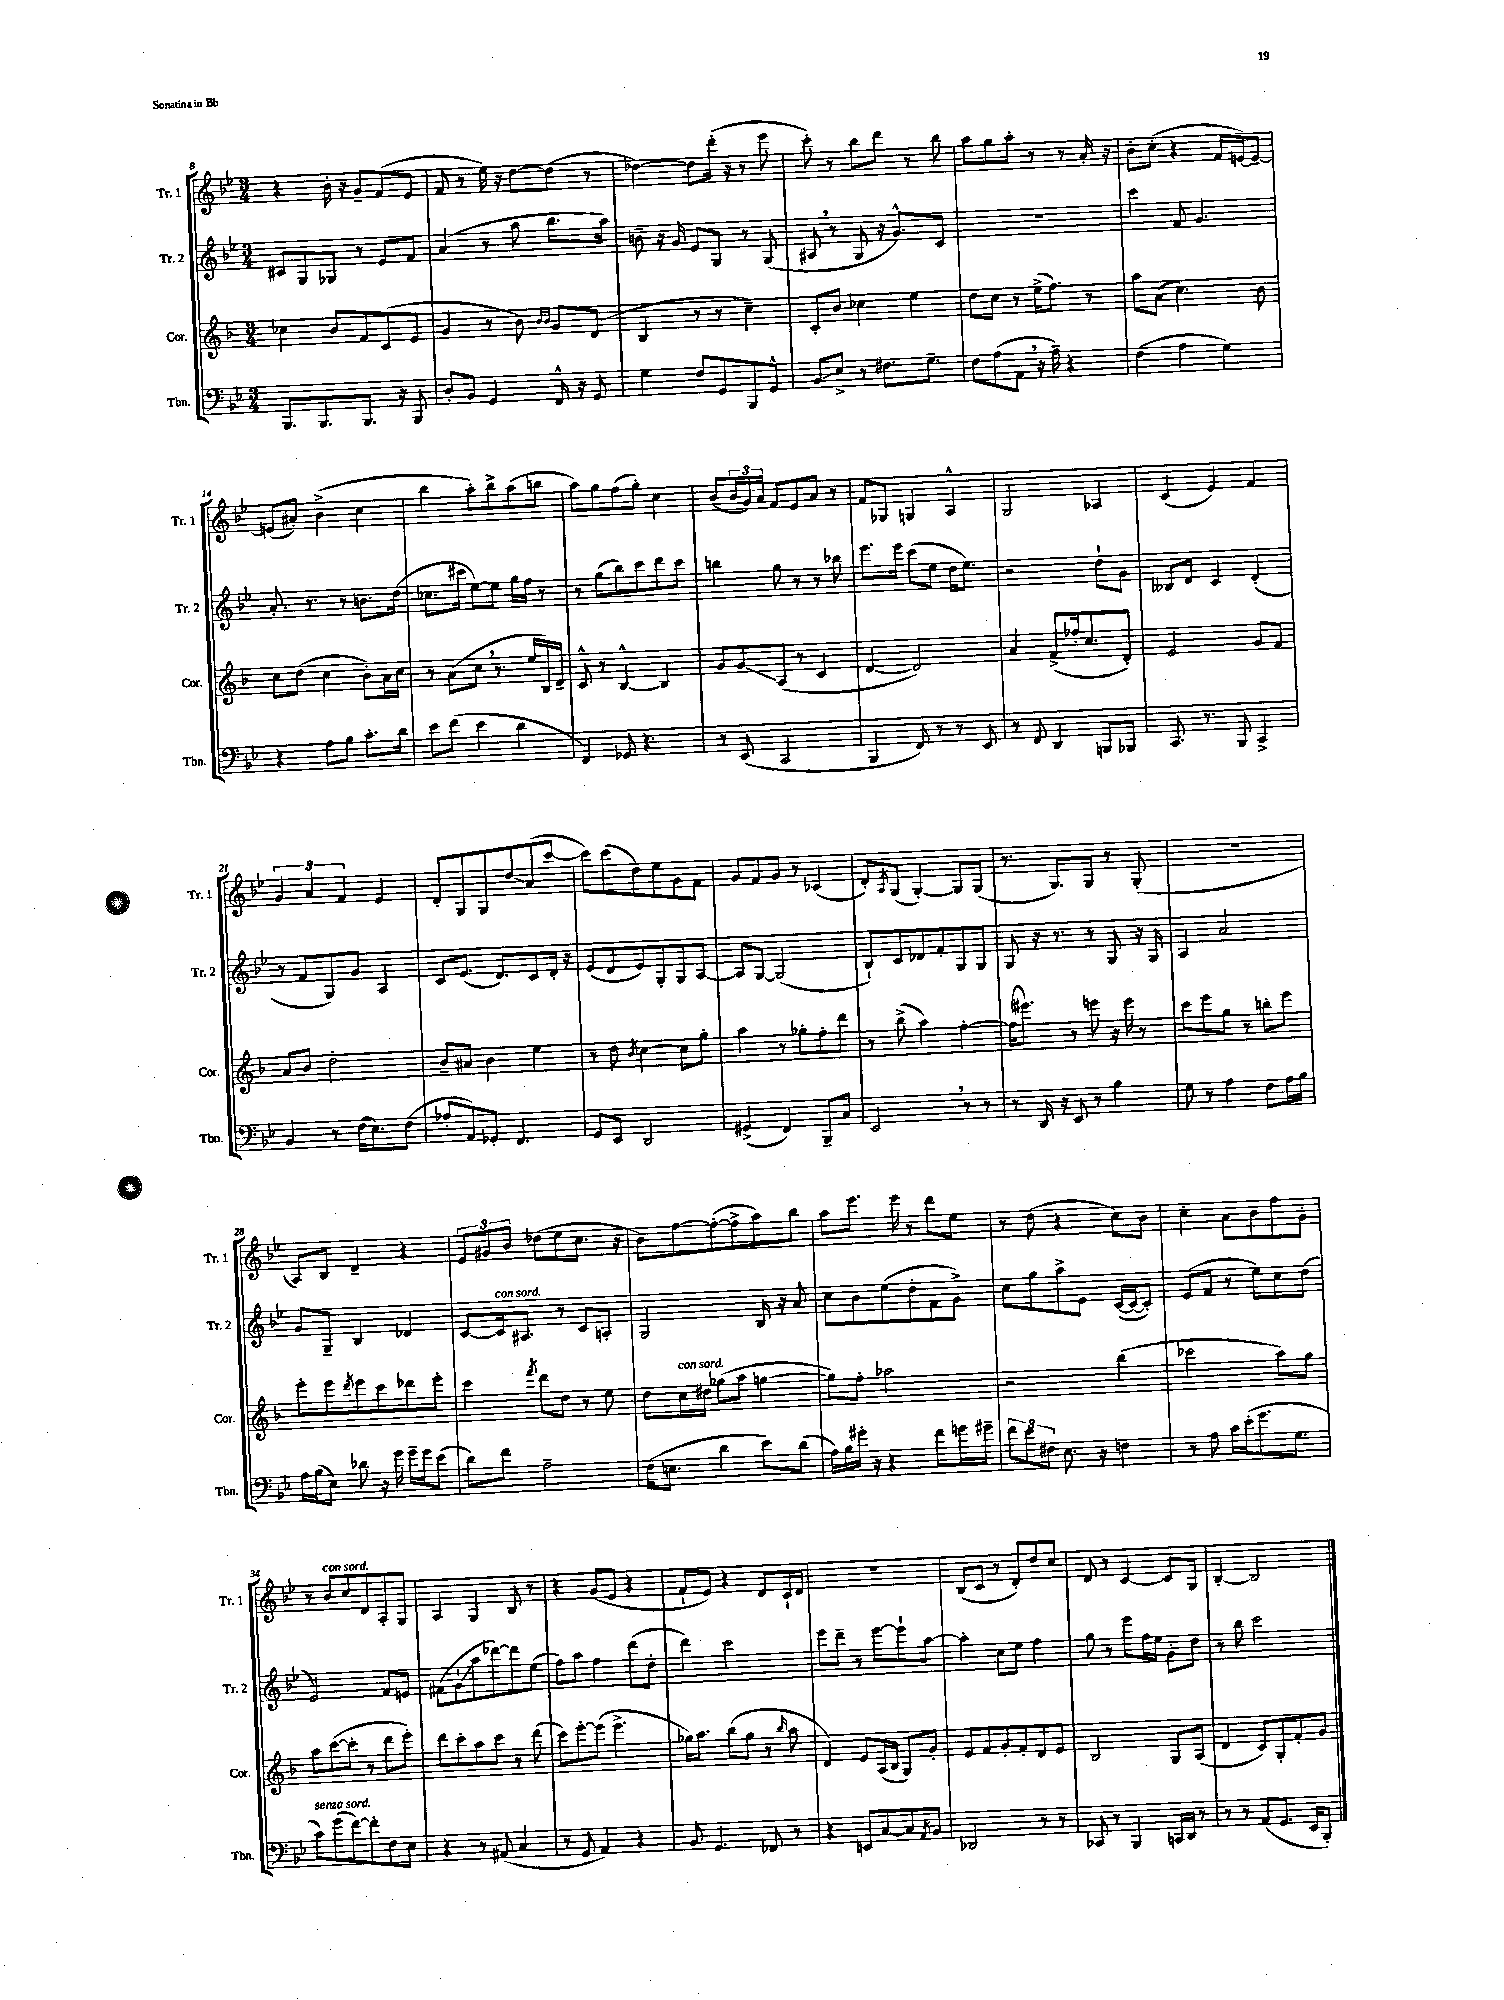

**kern	**kern	**kern	**kern
*staff4	*staff3	*staff2	*staff1
*clefF4	*clefG2	*clefG2	*clefG2
*k[b-e-]	*k[b-]	*k[b-e-]	*k[b-e-]
*M3/4	*M3/4	*M3/4	*M3/4
8.BBB-/L	4cc-\	8c#/L	4r
.	.	8G/	.
8.BBB-/	.	.	.
.	8b-/L	8G-/J	16b-'\
.	.	.	16r
8.BBB-/J	8f/	8r	8g~/L
.	(8c/	8e-/L	(8f/
16r	.	.	.
8BBB-/	8e/J	8f/J	8e-/J
=	=	=	=
8D'/L	4g/	(4a/	8f/
8BB-/J	.	.	8r
4GG/	8r	8r	16ee-\)
.	.	.	16r
.	8b-\)	8aa\	[8dd\L
.	16qqb-/LL	.	.
.	16qqb-/JJ	.	.
16FF^^/	8g/L	8.bb-\L	(8dd\]J
16r	.	.	.
8GG/	(8d/J	.	8r
.	.	16aa\Jk)	.
=	=	=	=
4G\	4B-/	8b~\	[4dd-\)
.	.	16r	.
.	.	16g/	.
8F/L	8r	8e-/L	8dd-\]L
8GG/	8r	8G/J	(16ddd'\Jk
.	.	.	16r
8BBB-/	4cc~\)	8r	8r
8GG^^/J	.	(8G/	8eee-\
=	=	=	=
8BB-/L	8c'/L	8A#/	8ccc'\)
8E-^/J	8b-/J	8r	8r
8r	4cc-\	8G/	8bb-\L
8.F#\L	.	16r	8ddd\J
.	.	8.g^^/L)	.
.	4ee\	.	8r
8.G~\J	.	.	.
.	.	8c/J	8bb-\
=	=	=	=
8F\L	8dd\L	2.r	8aa\L
(8A\	8cc\J	.	8gg\
8AA\J	8r	.	8aa'\J
16r	(16ee^\LK	.	8r
16A~\)	8.ff\J)	.	.
4r	.	.	8r
.	8r	.	16a'/
.	.	.	16r
=	=	=	=
(4F\	8aa\L	4ccc\	8b-'\L
.	(8a\J	.	(8cc'\J
4A\	4.cc\)	8f/	4r
.	.	4.g/	.
4G\)	.	.	16f/LL
.	.	.	[16e/J)
.	8b-\	.	8e~/_J
=	=	=	=
4r	8cc\L	8.a'/	(8e/]L
.	(8dd\J	.	8a#'/J)
.	.	8.r	.
8A\L	4cc\	.	(4b-^\
8B-\J	.	8r	.
8.c'\L	8b-'\L)	8.b\L	4cc\
.	16a\L	.	.
16d\Jk	16cc\JJ	(16dd\Jk	.
=	=	=	=
8e-\L	8r	8.cc-\L	4bb-\
(8f\J	(8a\L	.	.
.	.	16ccc#\Jk	.
4e-\	8cc\J	[8ee-\L)	8aa'\L)
.	8.r	8ee-\]J	8bb-^\
4d\	.	16gg\LL	(8aa\
.	16ee/LL	16ff\JJ	.
.	16B-/)	8r	8bb\J
.	16d~/JJ	.	.
=	=	=	=
4FF/)	8c^^/	8r	8aa\L)
.	8r	(8gg\L	8gg\
8GG-/	[4B-^^/	8bb-\)	(8ff\
4.r	.	8ccc\	8gg'\J)
.	4B-/]	8ddd\	4cc\
.	.	8ccc\J	.
=	=	=	=
8r	8g/L	4bb\	(8b-/L
(8EE-/	8g/	.	24b-/L
.	.	.	24g/)
.	.	.	24a/JJ
2CC/	(8A/J	8gg\	8f/L
.	8r	8r	8e-/
.	4c/	8r	8a/J
.	.	8bb-\	8r
=	=	=	=
4BBB-/	[4d/	8.eee-\L	8f/L
.	.	.	8G-/J
.	.	16eee-\Jk	.
8FF/)	2d/])	(8ccc\L	4G/
8r	.	8ee-\J	.
8r	.	16dd\LK	4A^^/
.	.	8.ee-\J)	.
8EE-/	.	.	.
=	=	=	=
8r	4a/	2r	2G/
8FF/	.	.	.
4DD/	(8f^/L	.	.
.	16ff-'/k	.	.
.	8.cc/	.	.
8BBB/L	.	8dd`\L	4A-/
8BBB-/J	8d'/J)	8g\J	.
=	=	=	=
8.CC/	2e/	8B--/L	(4c/
.	.	8d/J	.
8.r	.	.	.
.	.	4c/	4e-/)
8BBB-/	.	.	.
4CC^/	8g/L	(4d'/	4f/
.	8f/J	.	.
=	=	=	=
4BB-/	8a/L	8r	6g/
.	8b-/J	8f/L	.
.	.	.	6a/
8r	2dd'\	8G/)	.
.	.	.	6f/
(16F\LK	.	8g/J	.
8.E-\)	.	.	.
.	.	4A/	4e-/
(8F\J	.	.	.
=	=	=	=
8A-'/L	8b-~/L	8c/L	8d'/L
8AA/)	8a#/J	(8.e-/J	8G/
8GG-'/J	4b-\	.	8G/
.	.	8.d/L)	.
4.FF/	.	.	8dd/
.	4ee\	8c/	(8a/
.	.	16d'/Jk	[8ccc/J
.	.	16r	.
=	=	=	=
8GG/L	8r	(8e-/L	8ccc\]L)
8EE-/J	8dd\	8d/	(8ccc\
.	8qb-/	.	.
2DD/	[4cc\	8e-/)	8dd\)
.	.	8G'/	8ee-\
.	8cc\]L	8G/	8g\
.	8gg'\J	[8A/J	8f\J
=	=	=	=
(4GG#^/	4aa\	8A/]L	8g/L
.	.	[8G/J	8f/
4FF/)	8r	(2G/]	8g/J
.	8gg-'\L	.	8r
8BBB-~/L	8ff'\	.	(4c-/
8C/J	8ddd\J	.	.
=	=	=	=
2EE-/	8r	8B-`/L)	8d'/L)
.	.	.	8qA/
.	(8bb-^\	8c/	(8G/J
.	4aa\)	8d-/	[4G'/)
.	.	8f'/	.
8r	[4ff'\	8G/	8G/]L
8r	.	8G/J	(8G/J
=	=	=	=
8r	(16ff\]LK	8G/	8.r
.	8.eee#\J)	.	.
16DD/	.	16r	.
16r	.	8.r	8.G/L)
8EE-/	8r	.	.
8r	8eee\	8r	8G/J
4B-\	16r	8G/	8r
.	16eee\	.	.
.	8r	16r	(8G'/
.	.	16G/	.
=	=	=	=
8G\	8ccc\L	4A/	2.r
8r	8eee\	.	.
4A\	8gg\J	2a/	.
.	8r	.	.
8F\L	8bb'\L	.	.
16A\L	8eee\J	.	.
16B-\JJ	.	.	.
=	=	=	=
16A\LL	8eee'\L	8g/L	8A/L)
(16B-\J	.	.	.
8E-\J)	8eee\	8G~/J	8B-/J
.	8qddd/	.	.
8d-\	8eee\	4B-/	4d~/
16r	8ccc\	.	.
16g\	.	.	.
16g~\LL	8ddd-\	4d-/	4r
16g\J	.	.	.
(8e-\J	8eee'\J	.	.
=	=	=	=
8d\L)	4ccc\	[8c/L	12e-/L
.	.	.	12g#/
8f\J	.	16c/]k	.
.	.	.	12b-/J
.	.	8.A#/J	.
.	8qfff/	.	.
2A~\	8ddd\L	.	(8dd-\L
.	8dd\J	8r	8ee-\
.	8r	8c/L	8.cc\J
.	8ee\	8A'/J	.
.	.	.	16r
=	=	=	=
(16F\LK	8dd\L	2G/	8b-\L)
8.E\J	.	.	.
.	16cc\L	.	[8ff\
.	16dd#\JJ	.	.
4d\	(8gg-\L	.	(8ff'\_
.	8aa\J	.	8ff^\]
8e-\L)	[4gg\	16B-/	8aa\)
.	.	16r	.
(8d\J	.	8a/	8bb-\J
=	=	=	=
16A\LL)	8gg\]L)	8cc\L	8aa\L
16B-\	.	.	.
16g#'\JJ	8ff'\J	8b-\	8.eee-\J
16r	.	.	.
4r	2aa-\	(8ee-\	.
.	.	.	16eee-\
.	.	8dd'\	8r
8f\L	.	8f\	8ddd\L
16g\L	.	8g^\J)	8ee-\J
16g#~\JJ	.	.	.
=	=	=	=
12f\L	2r	8cc\L	8r
12e-\	.	.	.
.	.	8gg\	(8dd\
12F#\J	.	.	.
8.E-\	.	8aa^\	4r
.	.	8e-\J	.
16r	.	.	.
4F\	(4bb-\	([16c/LL	8cc\L)
.	.	16c/_J	.
.	.	8c'/]J)	8b-\J
=	=	=	=
8r	2ccc-\	(8e-/L	4cc'\
8A\	.	8f/J	.
16c\LL	.	8r	8a\L
(16e-'\J	.	.	.
8.g\	.	8ee-\L)	8b-\
.	8aa\L)	8cc\	8ff\
8.G\J	.	.	.
.	8gg\J	(8dd\J	8g'\J
=	=	=	=
8c\L)	8aa\L	2e-/)	8r
(8g\	([8ccc\	.	8b-/L
[8f\)	8ccc'\]J	.	8cc/
8f'\]	8r	.	8d/
8F\	8ddd\L	8f/L	8A'/
8E-\J	8eee'\J)	8e/J	8G/J
=	=	=	=
4r	8ddd\L	(8f#\L	4A/
.	8ccc'\	8g`\	.
8r	8aa\	8aa\	4G/
(8AA#/	8ccc\J	[8ddd-\)	.
4C/	8r	8ddd-\]	8B-/
.	(8ddd\	(8ee-\J	8r
=	=	=	=
8r	8ccc\L)	8ff\L)	4r
8GG/	[8eee'\	8aa\J	.
4AA/)	(8eee\]J	4ff\	(8g/L
.	4.eee^\	.	8e-/J
4r	.	(8ddd\L	4r
.	.	8dd'\J	.
=	=	=	=
8BB-/	16gg-\LK)	4ddd\)	8f`/L
.	8.aa\J	.	.
4.GG/	.	.	8e-/J)
.	(8bb-\L	2ccc\	4r
.	8gg-\J	.	.
8FF-/	8r	.	8d/L
.	16qqbb-/	.	.
8r	8aa\	.	16c`/L
.	.	.	16d/JJ
=	=	=	=
4r	4d/)	8eee-\L	2.r
.	.	8ddd~\J	.
8EE/L	8e/L	8r	.
[8C/	(16A/L	[8eee-\L	.
.	16B-/JJ	.	.
8C/]	8G/L)	8eee-`\]	.
8qAA/	.	.	.
8BB-/J	8g'/J	[8aa\J	.
=	=	=	=
2DD-/	8e/L	4aa'\]	(8B-/L
.	8f/	.	8c/J
.	8g'/	8cc\L	8r
.	8f'/	8ee-\J	8d'/L)
8r	8d/	4ff\	8dd/
8r	8e/J	.	8cc/J
=	=	=	=
8CC-/	2B-/	8gg\	8d/
8r	.	8r	8r
4BBB-/	.	8eee-\L	[4c/
.	.	16ff\L	.
.	.	16ee-\JJ	.
16CC/LL	8G/L	8g'\L	8c/]L
16DD/JJ	.	.	.
8r	(8A/J	8dd\J	8G/J
=	=	=	=
8r	4d/	8r	[4B-'/
8r	.	8bb-\	.
(8AA/L	8c/L)	2ccc\	2B-/]
8.GG/J	8G'/	.	.
.	8f'/	.	.
16EE-/LK	.	.	.
8BBB-'/J)	8g/J	.	.
==	==	==	==
*-	*-	*-	*-
